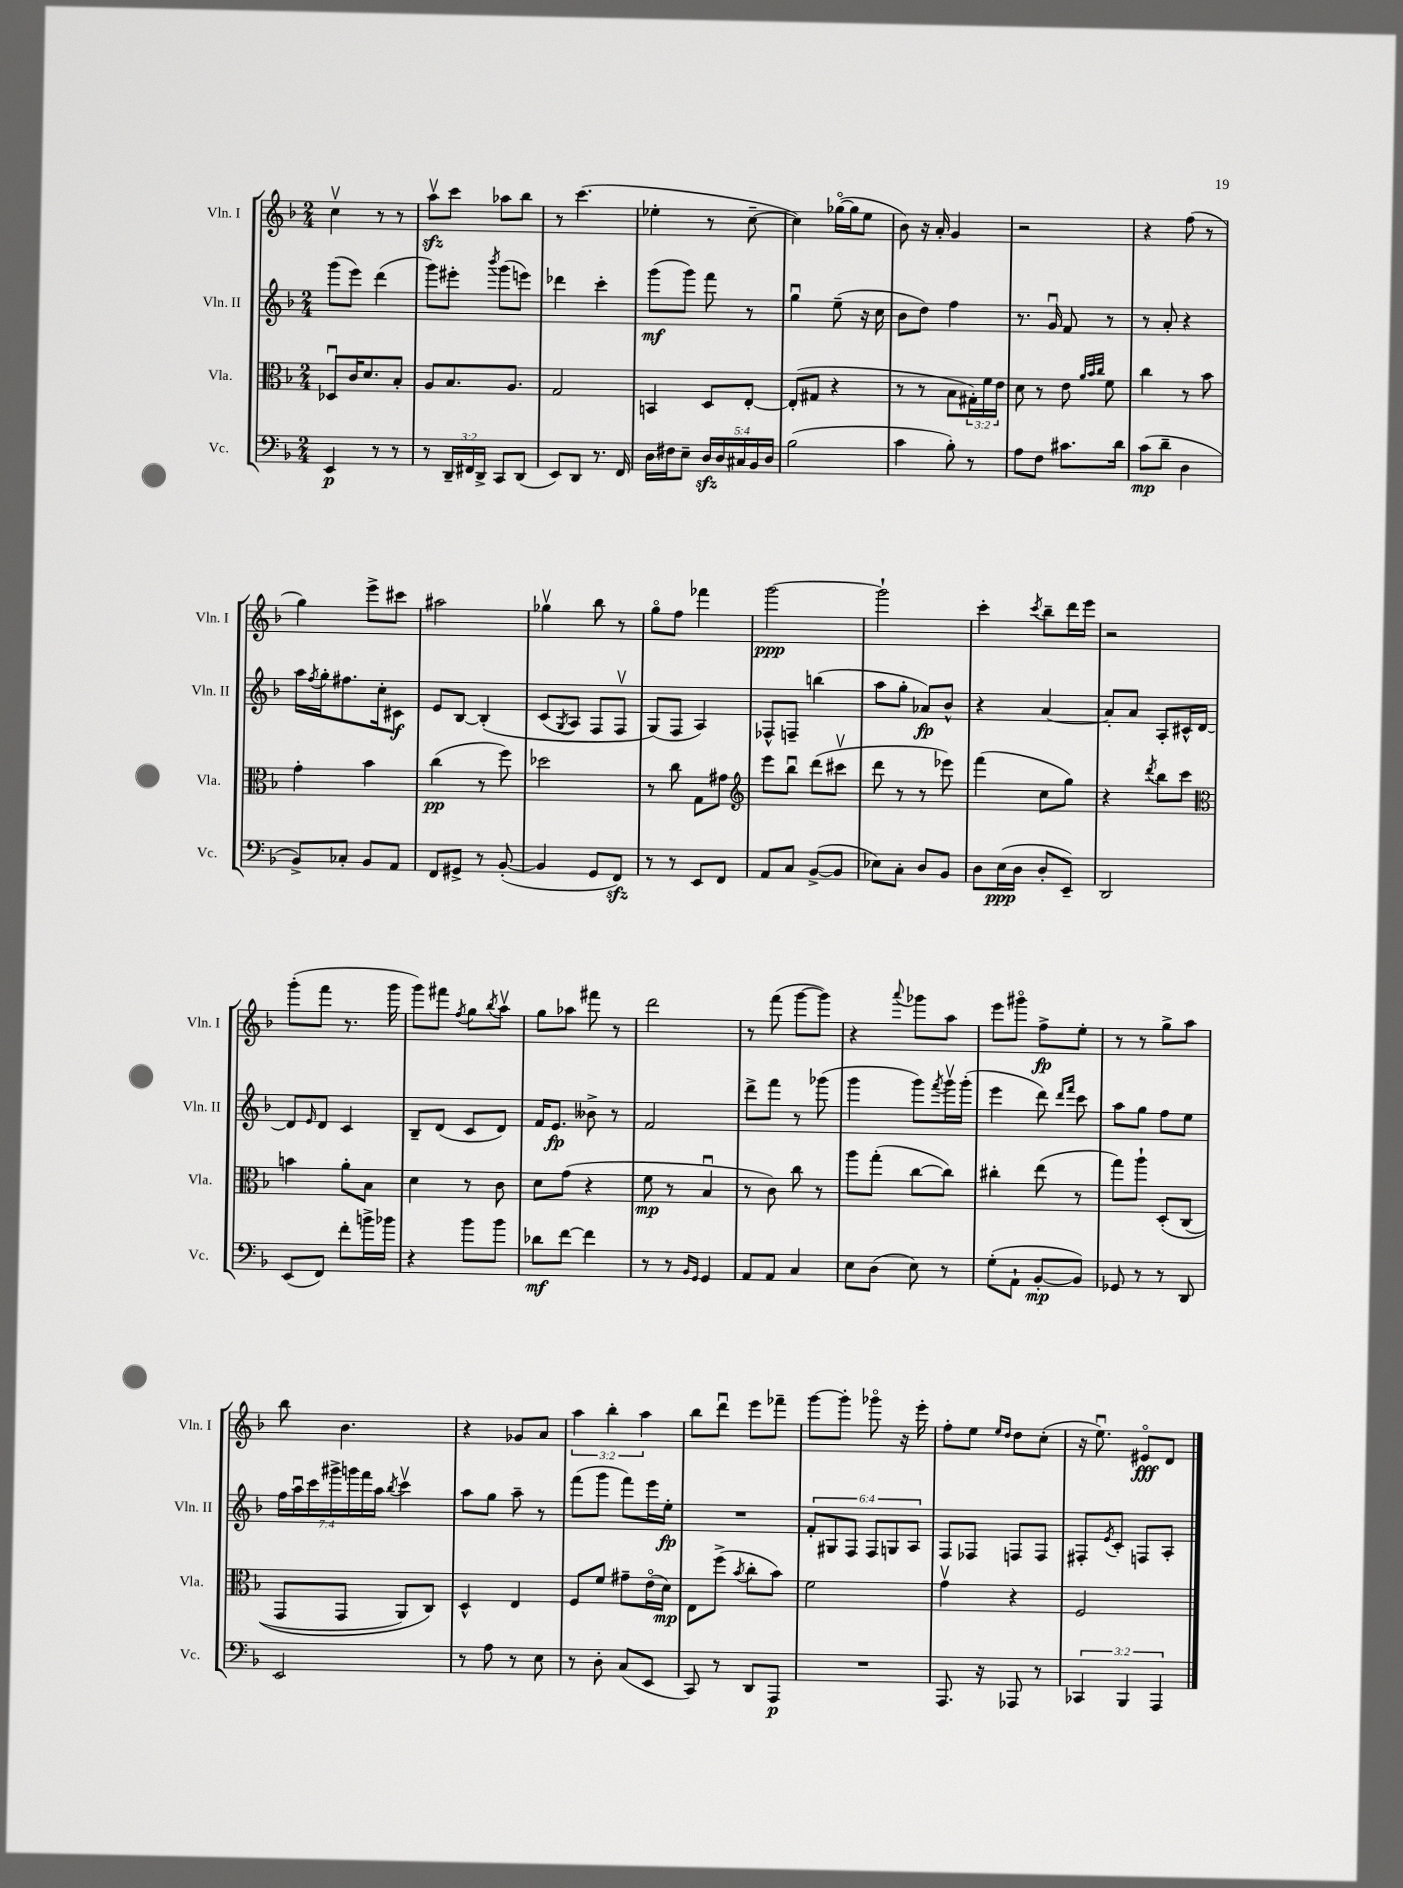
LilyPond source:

<<
\new StaffGroup <<
\new Staff = "s0" \with { instrumentName = "Vln. I" shortInstrumentName = "Vln. I" } {
    \clef treble \key f \major \numericTimeSignature \time 2/4 \override Staff.TupletNumber.text = #tuplet-number::calc-fraction-text
    c''4\upbow r8 r8 |
    a''8\upbow\sfz c'''8 aes''8 bes''8 |
    r8 c'''4.( |
    ees''4-. r8 c''8~-- |
    c''4) ges''16~\flageolet( ges''16 e''8 |
    bes'8) r16 a'16-. g'4 |
    r2 |
    r4 f''8( r8 |
    g''4) e'''8-> cis'''8 |
    ais''2 |
    ges''4\upbow bes''8 r8 |
    g''8\flageolet f''8 fes'''4 |
    g'''2~\ppp |
    g'''2-! |
    c'''4-. \acciaccatura { c'''8 } bes''8-- d'''16 e'''16 |
    r2 |
    g'''8-.( f'''8 r8. g'''16 |
    g'''8) fis'''8 \acciaccatura { f''8 } g''8 \acciaccatura { bes''8 } a''8\upbow |
    g''8 aes''8 fis'''8 r8 |
    d'''2 |
    r8 f'''8( g'''8~ g'''8) |
    r4 \appoggiatura { a'''8 } ges'''8 a''8 |
    e'''8 gis'''8\flageolet f''8->\fp e''8-. |
    r8 r8 g''8-> a''8 |
    bes''8 bes'4. |
    r4 ges'8 a'8 |
    \tuplet 3/2 { a''4 bes''4-. a''4 } |
    bes''8 d'''8\downbow e'''8 fes'''8-- |
    g'''8~ g'''8-. ges'''8\flageolet r16 e'''16-. |
    f''8-. e''8 \grace { e''16 d''16 } d''8 c''8-.( |
    r16 e''8.\downbow) eis'8\flageolet\fff d'8 \bar "|." |
}
\new Staff = "s1" \with { instrumentName = "Vln. II" shortInstrumentName = "Vln. II" } {
    \clef treble \key f \major \numericTimeSignature \time 2/4 \override Staff.TupletNumber.text = #tuplet-number::calc-fraction-text
    g'''8( e'''8) d'''4( |
    g'''8) eis'''8-. \acciaccatura { bes'''8 } g'''8( e'''8) |
    des'''4 c'''4-. |
    g'''8\mf( g'''8) f'''8 r8 |
    g''4\downbow e''8--( r16 c''16 |
    bes'8 d''8) f''4 |
    r8. g'16\downbow f'8 r8 |
    r8 a'8-. r4 |
    a''16 \acciaccatura { f''8 } g''16-. fis''8. c''16-. cis'8\f |
    e'8 bes8~ bes4-.\( |
    c'8( \acciaccatura { g8 } a8) f8 f8\upbow |
    g8(\) f8 a4) |
    fes8-^ f8-- b''4( |
    a''8 g''8-. aes'8\fp) bes'8-^ |
    r4 a'4~ |
    a'8-. a'8 a8-. cis'16-^ d'16~ |
    d'8 \grace { e'16 } d'8 c'4 |
    bes8-- d'8( c'8 d'8) |
    f'16 e'8.\fp beses'8-> r8 |
    f'2 |
    d'''8-> f'''8 r8 ges'''8( |
    g'''4 g'''8) \acciaccatura { f'''8 } g'''16\upbow g'''16-.( |
    e'''4 d'''8) \grace { d'''16 f'''16 } c'''8 |
    a''8 g''8 f''8 e''8 |
    \tuplet 7/4 { f''16 a''16\downbow c'''16 gis'''16-> g'''16 f'''16 a''16 } \acciaccatura { bes''8 } c'''4\upbow |
    a''8 g''8 a''8-- r8 |
    f'''8( g'''8 f'''8) e'''16 e''16-.\fp |
    R2 |
    \tuplet 6/4 { f'8-. gis8 f8 f8 g8 a8 } |
    f8 fes8 f8 f8 |
    fis8-. \acciaccatura { e'8 } c'8-. f8 a8-. \bar "|." |
}
\new Staff = "s2" \with { instrumentName = "Vla." shortInstrumentName = "Vla." } {
    \clef alto \key f \major \numericTimeSignature \time 2/4 \override Staff.TupletNumber.text = #tuplet-number::calc-fraction-text
    des8\downbow c'16 d'8. bes8-. |
    a8 bes8. a8. |
    g2 |
    b,4 d8 e8~-. |
    e8-.( gis8 r4 |
    r8 r8 bes8 \tuplet 3/2 { gis16-.) f'16 e'16 } |
    d'8 r8 e'8 \grace { a'32 bes'32 c''32 } f'8 |
    c''4 r8 bes'8 |
    g'4-. bes'4 |
    c''4\pp( r8 f''8) |
    des''2 |
    r8 c''8 g8 gis'8 |
    \clef treble e'''8 bes''8\downbow d'''8( cis'''8\upbow |
    d'''8 r8 r8 ees'''8) |
    f'''4( c''8 g''8) |
    r4 \acciaccatura { d'''8 } bes''8 c'''8 |
    \clef alto b'4 a'8-. bes8 |
    d'4 r8 c'8 |
    d'8 g'8( r4 |
    f'8\mp r8 bes4\downbow |
    r8 c'8) c''8 r8 |
    a''8 g''8-.( c''8~ c''8) |
    cis''4-. e''8( r8 |
    g''8) a''8-! d8-.\( c8( |
    g,8 g,8 a,8) c8\) |
    d4-^ e4 |
    f8 f'8 gis'8-- e'16\flageolet( d'16\mp) |
    e8 f''8->( \acciaccatura { bes'8 } c''8-. bes'8) |
    f'2 |
    g'4\upbow r4 |
    f2 \bar "|." |
}
\new Staff = "s3" \with { instrumentName = "Vc." shortInstrumentName = "Vc." } {
    \clef bass \key f \major \numericTimeSignature \time 2/4 \override Staff.TupletNumber.text = #tuplet-number::calc-fraction-text
    e,4\p r8 r8 |
    r8 \tuplet 3/2 { d,16-- fis,16 d,16-> } c,8 d,8( |
    e,8) d,8 r8. f,16 |
    d16 fis16 e8-- \tuplet 5/4 { d16\sfz d16 cis16 bes,16 d16 } |
    bes2( |
    c'4 bes8-.) r8 |
    a8 f8 cis'8. d'16 |
    c'8\mp( d'8-- d4 |
    bes,8->) ces8-. bes,8 a,8 |
    f,8 gis,8-> r8 bes,8~-.( |
    bes,4 g,8 f,8\sfz) |
    r8 r8 e,8 f,8 |
    a,8 c8 bes,8~->( bes,8 |
    ees8) c8-. d8 bes,8 |
    d8 e16\ppp( d16 d8-. e,8--) |
    d,2 |
    e,8( f,8) f'8-. b'16-> bes'16 |
    r4 bes'8 bes'8 |
    des'8\mf f'8~ f'4 |
    r8 r8 \grace { bes,16 g,16 } g,4 |
    a,8 a,8 c4 |
    e8 d8( e8) r8 |
    g8-.( a,8-! bes,8~-.\mp bes,8) |
    ges,8 r8 r8 d,8 |
    e,2 |
    r8 a8 r8 e8 |
    r8 d8-. c8( e,8 |
    c,8) r8 d,8 a,,8\p |
    R2 |
    a,,8. r16 aes,,8 r8 |
    \tuplet 3/2 { ces,4 bes,,4 a,,4 } \bar "|." |
}
>>
>>
\layout { \context { \Score \remove "Bar_number_engraver" } }
